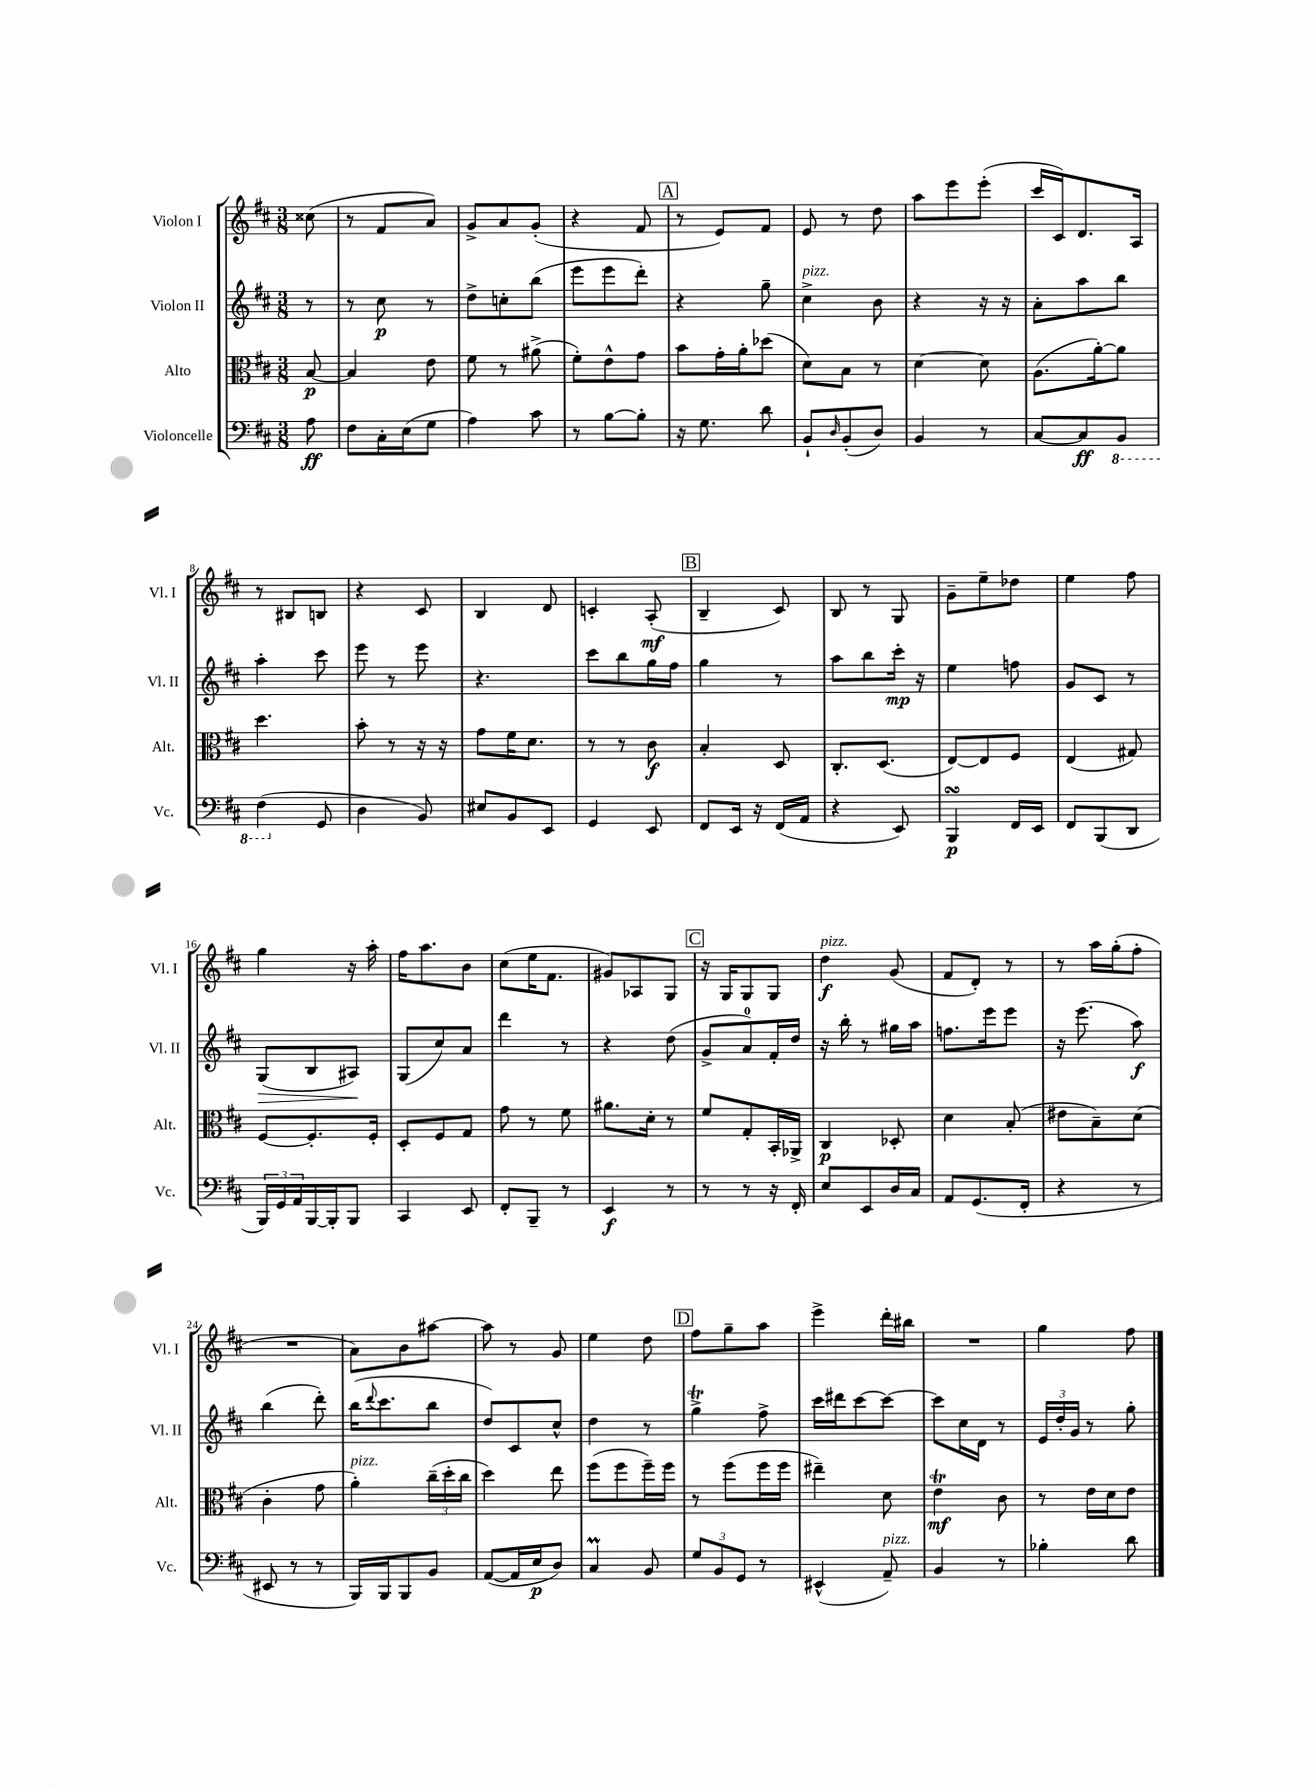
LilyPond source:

<<
\new StaffGroup <<
\new Staff = "s0" \with { instrumentName = "Violon I" shortInstrumentName = "Vl. I" } {
    \clef treble \key d \major \numericTimeSignature \time 3/8 \partial 8
    cisis''8( |
    r8 fis'8 a'8) |
    g'8-> a'8 g'8-.( |
    r4 fis'8 |
    \mark \markup { \box "A" } r8 e'8) fis'8 |
    e'8 r8 d''8 |
    a''8 e'''8 e'''8-.( |
    cis'''16 cis'16) d'8. a16 |
    r8 bis8 b8 |
    r4 cis'8 |
    b4 d'8 |
    c'4-. a8-.\mf( |
    \mark \markup { \box "B" } b4-- cis'8) |
    b8 r8 g8 |
    g'8-- e''8-- des''8 |
    e''4 fis''8 |
    g''4 r16 a''16-. |
    fis''16 a''8. b'8 |
    cis''8( e''16 fis'8. |
    gis'8) aes8 g8 |
    \mark \markup { \box "C" } r16 g16 g8 g8 |
    d''4\f^\markup { \italic "pizz." } g'8( |
    fis'8 d'8-.) r8 |
    r8 a''16 g''16-.( fis''8-. |
    R4. |
    a'8) b'8 ais''8~ |
    ais''8 r8 g'8 |
    e''4 d''8 |
    \mark \markup { \box "D" } fis''8 g''8-- a''8 |
    e'''4-> d'''16-. bis''16 |
    R4. |
    g''4 fis''8 \bar "|." |
}
\new Staff = "s1" \with { instrumentName = "Violon II" shortInstrumentName = "Vl. II" } {
    \clef treble \key d \major \numericTimeSignature \time 3/8 \partial 8
    r8 |
    r8 cis''8\p r8 |
    d''8-> c''8-. b''8( |
    e'''8 e'''8 d'''8-.) |
    \mark \markup { \box "A" } r4 g''8-- |
    cis''4->^\markup { \italic "pizz." } b'8 |
    r4 r16 r16 |
    a'8-. a''8 b''8 |
    a''4-. cis'''8 |
    e'''8 r8 e'''8 |
    r4. |
    cis'''8 b''8 g''16 fis''16 |
    \mark \markup { \box "B" } g''4 r8 |
    a''8 b''8 cis'''16-.\mp r16 |
    e''4 f''8 |
    g'8 cis'8 r8 |
    g8\>( b8 ais8\!) |
    g8( cis''8) a'8 |
    d'''4 r8 |
    r4 d''8( |
    \mark \markup { \box "C" } g'8-> a'8-0) fis'16-. d''16 |
    r16 b''16-. r8 gis''16 a''16 |
    f''8. e'''16 e'''8 |
    r16 e'''8.( a''8\f) |
    b''4( d'''8-.) |
    b''16( \appoggiatura { d'''8 } cis'''8. b''8 |
    d''8) cis'8 cis''8-^ |
    d''4 r8 |
    \mark \markup { \box "D" } g''4->\trill fis''8-> |
    cis'''16 dis'''16 cis'''8~ cis'''8~ |
    cis'''8 cis''16 d'16 r8 |
    \tuplet 3/2 { e'16 d''16-. g'16 } r8 g''8-. \bar "|." |
}
\new Staff = "s2" \with { instrumentName = "Alto" shortInstrumentName = "Alt." } {
    \clef alto \key d \major \numericTimeSignature \time 3/8 \partial 8
    b8~\p |
    b4 e'8 |
    fis'8 r8 ais'8->( |
    fis'8-.) e'8-^ g'8 |
    \mark \markup { \box "A" } b'8 g'16-. a'16-. des''8( |
    d'8) b8 r8 |
    d'4~ d'8 |
    a8.( a'16~-.) a'8 |
    d''4. |
    b'8-. r8 r16 r16 |
    g'8 fis'16 d'8. |
    r8 r8 cis'8\f |
    \mark \markup { \box "B" } b4-. d8 |
    cis8.-. d8.( |
    e8~) e8 fis8 |
    e4( gis8) |
    fis8~ fis8.-. fis16-. |
    d8-. fis8 g8 |
    g'8 r8 fis'8 |
    ais'8. d'16-. r8 |
    \mark \markup { \box "C" } fis'8 g8-. b,16-. aes,16-> |
    cis4\p des8-. |
    d'4 b8-.( |
    eis'8 b8--) d'8( |
    cis'4-. g'8 |
    a'4-.^\markup { \italic "pizz." }) \tuplet 3/2 { cis''16--( d''16-. cis''16 } |
    d''4) e''8 |
    fis''8( fis''8 fis''16--) fis''16 |
    \mark \markup { \box "D" } r8 fis''8( fis''16 fis''16 |
    eis''4--) d'8 |
    e'4\trill\mf cis'8 |
    r8 e'16 d'16 e'8 \bar "|." |
}
\new Staff = "s3" \with { instrumentName = "Violoncelle" shortInstrumentName = "Vc." } {
    \clef bass \key d \major \numericTimeSignature \time 3/8 \partial 8
    a8\ff |
    fis8 cis16-. e16( g8 |
    a4) cis'8 |
    r8 b8~ b8-. |
    \mark \markup { \box "A" } r16 g8. d'8 |
    b,8-! \grace { d16 } b,8-.( d8) |
    b,4 r8 |
    cis8~ cis8\ff \ottava #-1 b,,8 |
    fis,4( \ottava #0 g,8 |
    d4 b,8) |
    eis8 b,8 e,8 |
    g,4 e,8 |
    \mark \markup { \box "B" } fis,8 e,16 r16 fis,16( a,16 |
    r4 e,8) |
    b,,4\turn\p fis,16 e,16 |
    fis,8 b,,8( d,8 |
    \tuplet 3/2 { b,,16) g,16 a,16 } b,,16~ b,,16-. b,,8 |
    cis,4 e,8 |
    fis,8-. b,,8-- r8 |
    e,4\f r8 |
    \mark \markup { \box "C" } r8 r8 r16 fis,16-. |
    e8 e,8 d16 cis16 |
    a,8 g,8.( fis,16-. |
    r4 r8 |
    eis,8 r8 r8 |
    b,,16) b,,16 b,,8 b,8 |
    a,8~( a,16 e16\p d8) |
    cis4\prall b,8 |
    \mark \markup { \box "D" } \tuplet 3/2 { g8 b,8 g,8 } r8 |
    eis,4-^( a,8--^\markup { \italic "pizz." }) |
    b,4 r8 |
    bes4-. d'8 \bar "|." |
}
>>
>>
